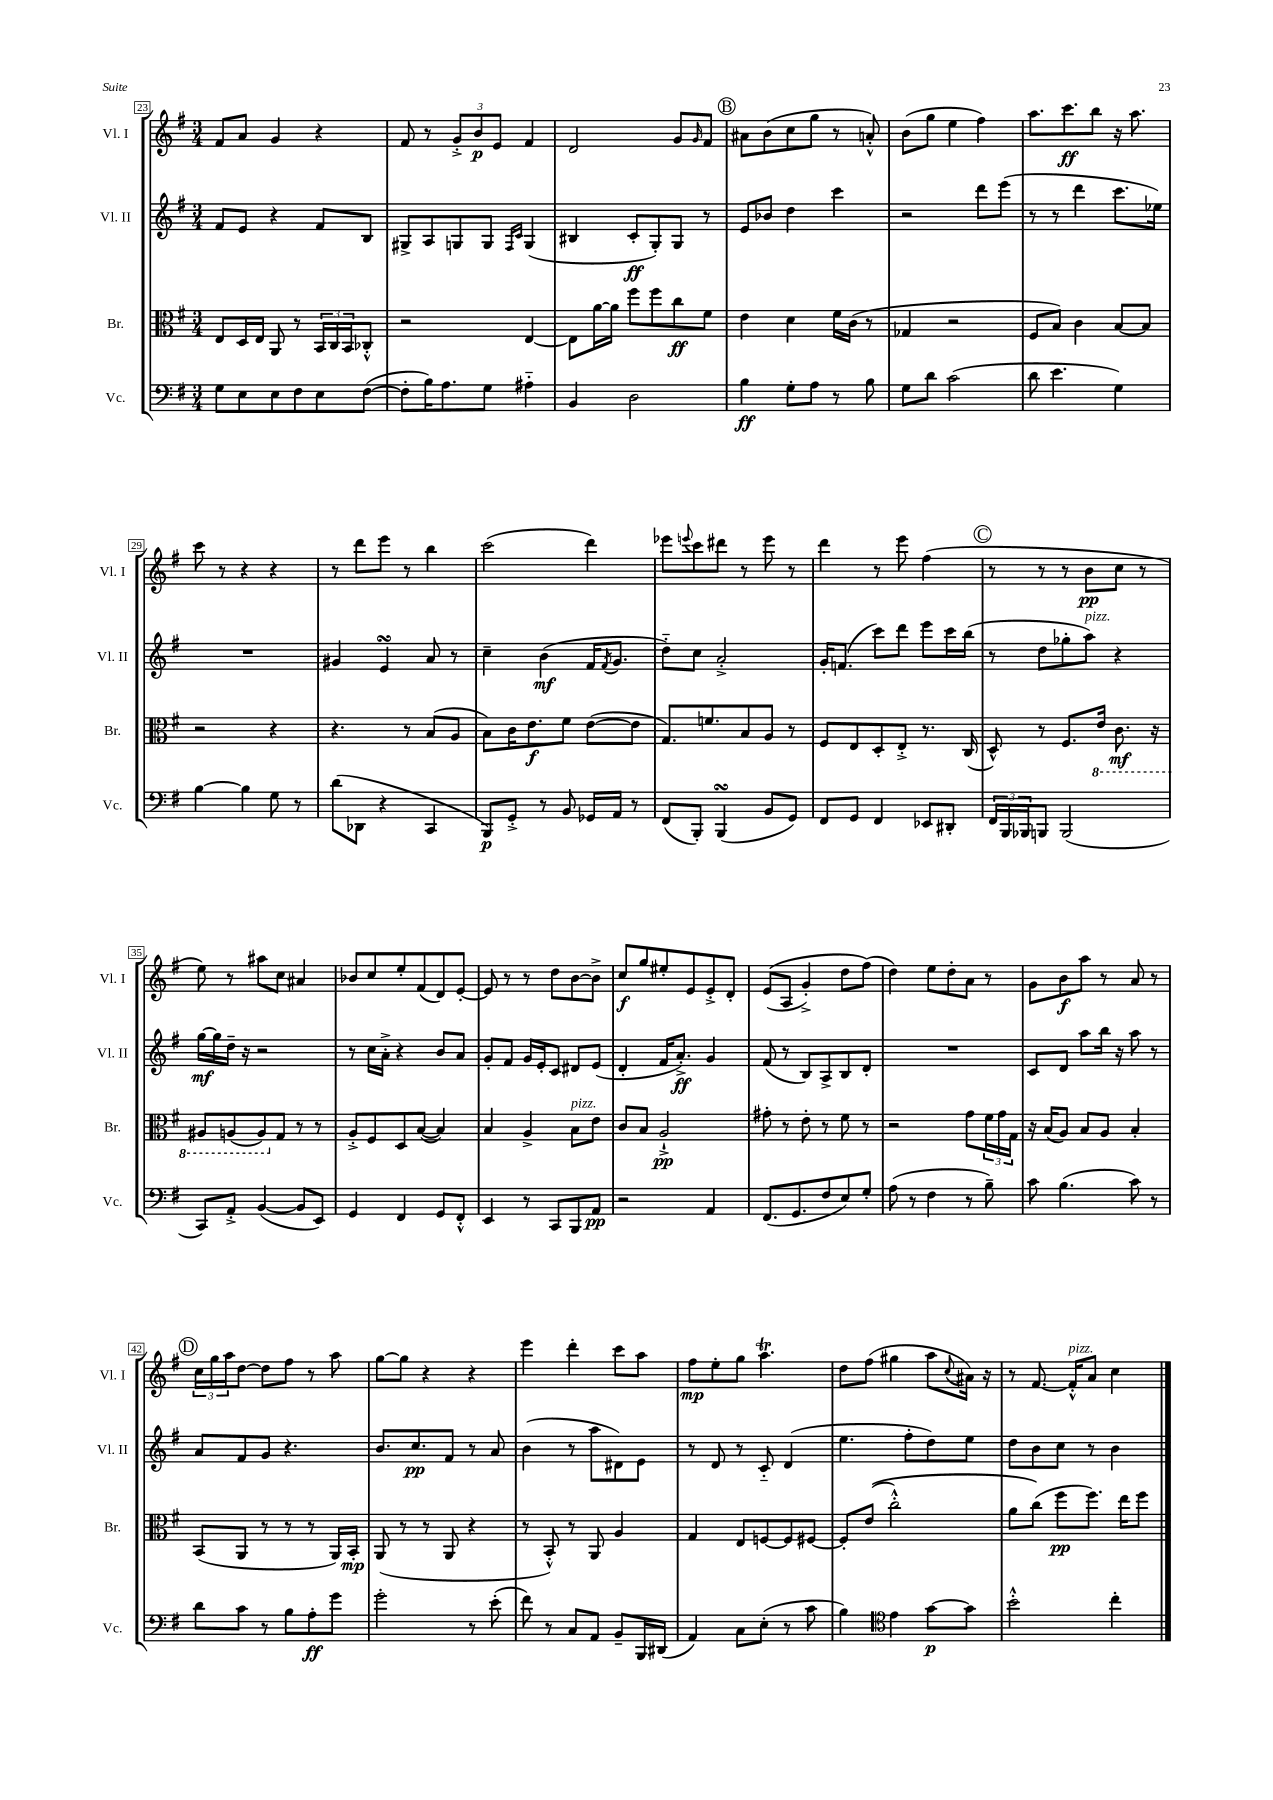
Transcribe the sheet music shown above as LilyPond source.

<<
\new StaffGroup <<
\new Staff = "s0" \with { instrumentName = "Vl. I" shortInstrumentName = "Vl. I" } {
    \clef treble \key g \major \numericTimeSignature \time 3/4
    fis'8 a'8 g'4 r4 |
    fis'8 r8 \tuplet 3/2 { g'8-.-> b'8\p e'8 } fis'4 |
    d'2 g'8 \grace { g'16 } fis'8 |
    \mark \markup { \circle "B" } ais'8 b'8( c''8 g''8 r8 a'8-.-^) |
    b'8( g''8 e''4 fis''4) |
    a''8. c'''8.\ff b''8 r16 a''8. |
    c'''8 r8 r4 r4 |
    r8 d'''8 e'''8 r8 b''4 |
    c'''2( d'''4) |
    ees'''8 \appoggiatura { e'''8 } c'''8 dis'''8 r8 e'''8 r8 |
    d'''4 r8 e'''8 fis''4( |
    \mark \markup { \circle "C" } r8 r8 r8 b'8\pp c''8 r8 |
    e''8) r8 ais''8 c''8 ais'4 |
    bes'8 c''8 e''8-. fis'8( d'8) e'8~-. |
    e'8 r8 r8 d''8 b'8~ b'8-> |
    c''8\f g''8 eis''8-. e'8 e'8-.-> d'8-. |
    e'8(\( a8 g'4-.->) d''8 fis''8(\) |
    d''4) e''8 d''8-. a'8 r8 |
    g'8 b'8\f a''8 r8 a'8 r8 |
    \mark \markup { \circle "D" } \tuplet 3/2 { c''16 g''16 a''16 } d''8~ d''8 fis''8 r8 a''8 |
    g''8~ g''8 r4 r4 |
    e'''4 d'''4-. c'''8 a''8 |
    fis''8\mp e''8-. g''8 a''4.\trill |
    d''8 fis''8( gis''4 a''8 \appoggiatura { c''8 } ais'16) r16 |
    r8 fis'8.~ fis'16-.-^^\markup { \italic "pizz." } a'8 c''4 \bar "|." |
}
\new Staff = "s1" \with { instrumentName = "Vl. II" shortInstrumentName = "Vl. II" } {
    \clef treble \key g \major \numericTimeSignature \time 3/4
    fis'8 e'8 r4 fis'8 b8 |
    gis8-> a8 g8 g8 \grace { fis16 c'16 } g4( |
    bis4 c'8-.\ff g8-.) g8 r8 |
    \mark \markup { \circle "B" } e'8 bes'8 d''4 c'''4 |
    r2 d'''8 e'''8( |
    r8 r8 d'''4 c'''8. ees''16) |
    R2. |
    gis'4 e'4\turn a'8 r8 |
    c''4-- b'4\mf( fis'16 \acciaccatura { fis'8 } g'8. |
    d''8-_) c''8 a'2-.-> |
    g'16-. f'8.( c'''8) d'''8 e'''8 c'''16 b''16( |
    \mark \markup { \circle "C" } r8 d''8 ges''8-. a''8^\markup { \italic "pizz." }) r4 |
    g''16~\mf g''16 d''16-- r16 r2 |
    r8 c''16 a'16-.-> r4 b'8 a'8 |
    g'8-. fis'8 g'16 e'16-. c'8 dis'8 e'8( |
    d'4-. fis'16 a'8.-.->\ff) g'4 |
    fis'8( r8 b8) a8-> b8 d'8-. |
    R2. |
    c'8 d'8 a''8 b''16 r16 a''8 r8 |
    \mark \markup { \circle "D" } a'8 fis'8 g'8 r4. |
    b'8. c''8.\pp fis'8 r8 a'8 |
    b'4( r8 a''8 dis'8) e'8 |
    r8 d'8 r8 c'8-_ d'4( |
    e''4. fis''8-. d''8) e''8 |
    d''8 b'8 c''8 r8 b'4 \bar "|." |
}
\new Staff = "s2" \with { instrumentName = "Br." shortInstrumentName = "Br." } {
    \clef alto \key g \major \numericTimeSignature \time 3/4
    e8 d16 e16 a,8 r8 \tuplet 3/2 { b,16 c16 b,16 } ces8-.-^ |
    r2 e4~ |
    e8 a'16~ a'16 fis''8 fis''8 c''8\ff fis'8 |
    \mark \markup { \circle "B" } e'4 d'4 fis'16 c'16( r8 |
    ges4 r2 |
    fis8 b8) c'4 b8~ b8 |
    r2 r4 |
    r4. r8 b8( a8 |
    b8) c'16 e'8.\f fis'8 e'8~( e'8 |
    g8.) f'8. b8 a8 r8 |
    fis8 e8 d8-. e8-.-> r8. c16( |
    \mark \markup { \circle "C" } d8-^) r8 fis8. \ottava #-1 e16 c8.\mf r16 |
    ais,8 a,8( a,8) \ottava #0 g8 r8 r8 |
    a8-.-> fis8 d8 b8~( b4) |
    b4 a4-> b8^\markup { \italic "pizz." } e'8 |
    c'8 b8 a2-!->\pp |
    gis'8-. r8 e'8-. r8 fis'8 r8 |
    r2 g'8 \tuplet 3/2 { fis'16 g'16 g16 } |
    r16 b16( a8) b8 a8 b4-. |
    \mark \markup { \circle "D" } b,8( a,8 r8 r8 r8 a,16) b,16-.\mp |
    a,8( r8 r8 a,8 r4 |
    r8 b,8-.-^) r8 a,8 a4 |
    g4 e8 f8~ f8 fis8~ |
    fis8-. e'8(\( c''2-.-^) |
    a'8 c''8(\) fis''8\pp fis''8.) e''16 fis''8 \bar "|." |
}
\new Staff = "s3" \with { instrumentName = "Vc." shortInstrumentName = "Vc." } {
    \clef bass \key g \major \numericTimeSignature \time 3/4
    g8 e8 e8 fis8 e8 fis8~( |
    fis8-. b16) a8. g8 ais4-_ |
    b,4 d2 |
    \mark \markup { \circle "B" } b4\ff g8-. a8 r8 b8 |
    g8 d'8 c'2( |
    d'8 e'4. g4) |
    b4~ b4 g8 r8 |
    d'8( des,8 r4 c,4 |
    b,,8\p) g,8-.-> r8 b,8 ges,16 a,16 r8 |
    fis,8( b,,8-.) b,,4\turn( b,8 g,8) |
    fis,8 g,8 fis,4 ees,8 dis,8-. |
    \mark \markup { \circle "C" } \tuplet 3/2 { fis,16 b,,16 bes,,16 } b,,8 b,,2( |
    c,8) a,8-.-> b,4~( b,8 e,8) |
    g,4 fis,4 g,8 fis,8-.-^ |
    e,4 r8 c,8 b,,8 a,8\pp |
    r2 a,4 |
    fis,8.( g,8. fis8 e8) g8-. |
    a8( r8 fis4 r8 b8--) |
    c'8 b4.( c'8) r8 |
    \mark \markup { \circle "D" } d'8 c'8 r8 b8 a8-.\ff g'8 |
    g'2-. r8 e'8-.( |
    fis'8) r8 c8 a,8 b,8-- b,,16 dis,16( |
    a,4) c8 e8-.( r8 c'8 |
    b4) \clef tenor e'4 g'8~\p g'8 |
    b'2-.-^ c''4-. \bar "|." |
}
>>
>>
\layout { \context { \Score currentBarNumber = #23 \override BarNumber.stencil = #(make-stencil-boxer 0.1 0.3 ly:text-interface::print) } }
